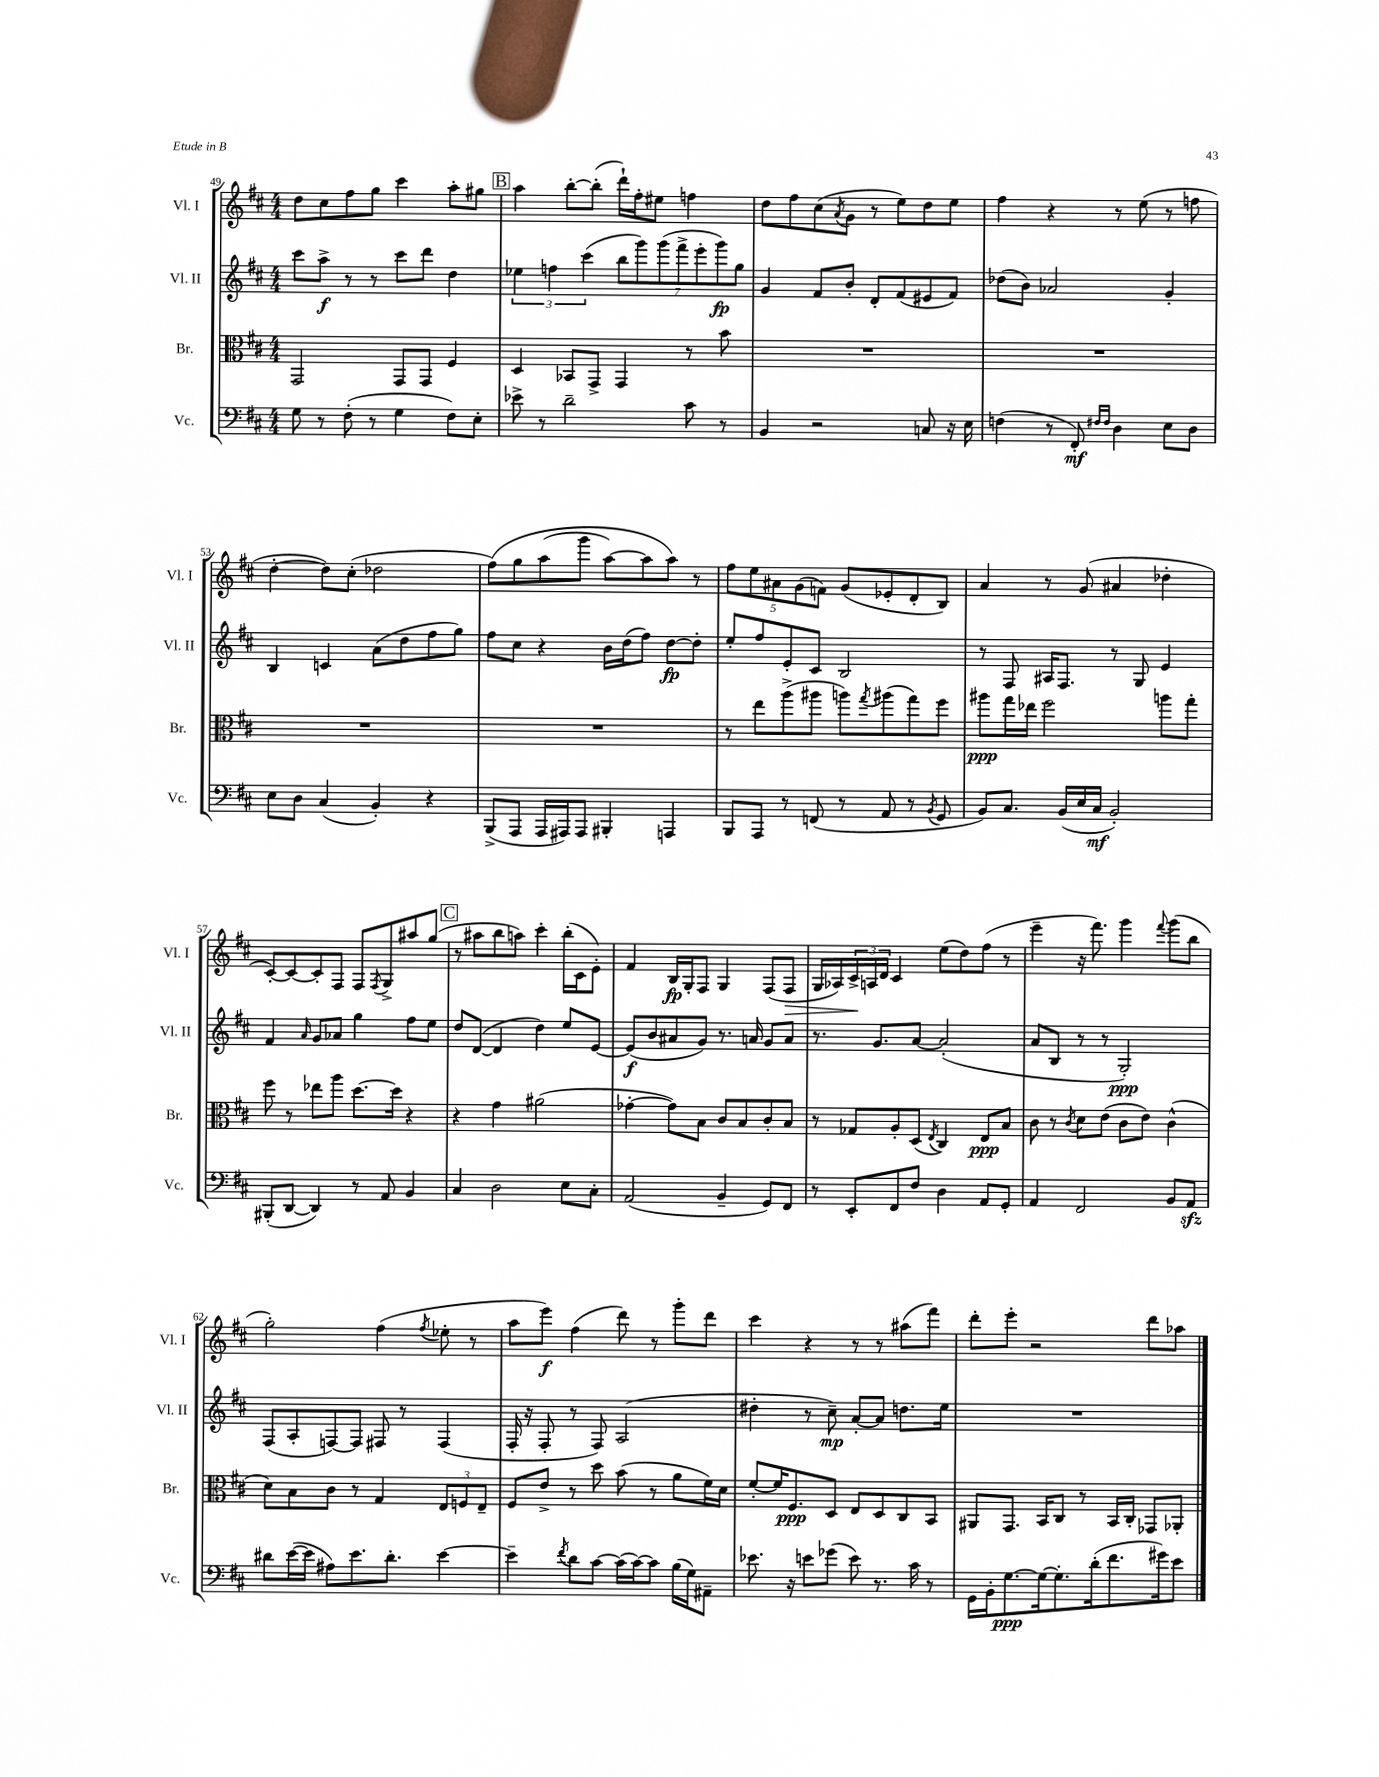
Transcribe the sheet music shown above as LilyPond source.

<<
\new StaffGroup <<
\new Staff = "s0" \with { instrumentName = "Vl. I" shortInstrumentName = "Vl. I" } {
    \clef treble \key d \major \numericTimeSignature \time 4/4
    d''8 cis''8 fis''8 g''8 cis'''4 a''8-. gis''8 |
    \mark \markup { \box "B" } a''4 b''8~-. b''8-.( d'''16-!) fis''16-. eis''8 f''4 |
    d''8 fis''8 cis''8( \acciaccatura { a'8 } g'8 r8 e''8) d''8 e''8 |
    fis''4 r4 r8 e''8( r8 f''8 |
    d''4~-. d''8) cis''8-.( des''2 |
    fis''8)\( g''8 a''8( g'''8 a''8~) a''8 a''8\) r8 |
    \tuplet 5/4 { fis''8 e''8 ais'8 g'8( f'8) } g'8( ees'8-. d'8-. b8) |
    a'4 r8 g'8( ais'4 des''4-. |
    cis'8~-.) cis'8~ cis'8-. fis8 fis8 \acciaccatura { fis8 } g8-> ais''8 g''8( |
    \mark \markup { \box "C" } r8 ais''8 b''8 a''8) cis'''4-. b''16-.( cis'16 e'8-.) |
    fis'4 b16\fp g16-. fis8 g4 fis8( fis8\> |
    g16 aes16) \tuplet 3/2 { cis'16->\! a16 d'16 } cis'4 e''8( d''8) fis''8( r8 |
    e'''4-- r16 fis'''8.) g'''4 \appoggiatura { fis'''8 } g'''8( b''8 |
    g''2-.) fis''4( \acciaccatura { fis''8 } ees''8-. r8 |
    a''8 e'''8\f) fis''4( d'''8) r8 g'''8-. d'''8 |
    cis'''4 r4 r8 r8 ais''8( fis'''8) |
    d'''8-. e'''8-. r2 d'''8 aes''8 \bar "|." |
}
\new Staff = "s1" \with { instrumentName = "Vl. II" shortInstrumentName = "Vl. II" } {
    \clef treble \key d \major \numericTimeSignature \time 4/4
    cis'''8 a''8->\f r8 r8 cis'''8 d'''8 d''4 |
    \mark \markup { \box "B" } \tuplet 3/2 { ees''4 f''4 cis'''4( } \tuplet 7/4 { b''8 g'''8) g'''8( fis'''8-> e'''8-. g'''8\fp) g''8 } |
    g'4 fis'8 b'8-. d'8-. fis'8( eis'8 fis'8) |
    des''8( b'8) aes'2 g'4-. |
    b4 c'4 a'8( d''8 fis''8 g''8) |
    fis''8 cis''8 r4 b'16 d''16( fis''8) d''8~\fp d''8-. |
    e''8-. fis''8 e'8-. cis'8 b2 |
    r8 fis8 ais16 fis8. r8 g8 e'4 |
    fis'4 \grace { a'16 } g'8 aes'8 g''4 fis''8 e''8 |
    \mark \markup { \box "C" } d''8 d'8~( d'4 d''4) e''8 e'8~ |
    e'8\f( b'8 ais'8 g'8) r8. a'16 g'8 a'8 |
    r8. g'8. a'8~ a'2-.( |
    a'8 b8 r8 r8 g2-.\ppp) |
    fis8( a8-. f8~) f8 fis8 r8 fis4( |
    fis16-. r16 fis8-. r8 fis8) a2( |
    dis''4-. r8 cis''8--\mp) a'8~-. a'8 d''8. e''16 |
    R1 \bar "|." |
}
\new Staff = "s2" \with { instrumentName = "Br." shortInstrumentName = "Br." } {
    \clef alto \key d \major \numericTimeSignature \time 4/4
    g,2 g,8 g,8 fis4 |
    \mark \markup { \box "B" } d4 bes,8 g,8-> g,4 r8 b'8 |
    R1 |
    R1 |
    R1 |
    R1 |
    r8 e''8 a''8->( ais''8 a''8) \acciaccatura { g''8 } ais''8( g''8) fis''8 |
    ais''8\ppp g''16 ees''16 fis''2 a''8 g''8-. |
    fis''8 r8 ees''8 a''8 d''8.~ d''16 r4 |
    \mark \markup { \box "C" } r4 g'4 ais'2( |
    ges'4~-. ges'8) b8 cis'8 b8 cis'8-. b8 |
    r8 ges8 a8-. d8( \acciaccatura { e8 } cis4) e8\ppp b8 |
    cis'8 r8 \acciaccatura { cis'8 } d'8 e'8( cis'8 e'8) cis'4-^( |
    d'8) b8 cis'8 r8 g4 \tuplet 3/2 { e8 f8 e8-- } |
    fis8 e'8-> r8 d''8 b'8( r8 a'8 fis'16) d'16 |
    fis'8~-. fis'16 fis8.\ppp d8 e8 d8 cis8 b,8 |
    ais,8 g,8. b,16 cis8 r8 b,16 cis16-. ges,8 aes,8-. \bar "|." |
}
\new Staff = "s3" \with { instrumentName = "Vc." shortInstrumentName = "Vc." } {
    \clef bass \key d \major \numericTimeSignature \time 4/4
    g8 r8 fis8-.( r8 g4 fis8) e8-. |
    \mark \markup { \box "B" } ees'8-> r8 d'2-- cis'8 r8 |
    b,4 r2 c8 r16 e16 |
    f4( r8 fis,8-.\mf) \grace { fis16 fis16 } d4 e8 d8 |
    e8 d8 cis4( b,4-.) r4 |
    b,,8->( a,,8 a,,16 ais,,16) ais,,8 bis,,4-. a,,4 |
    b,,8 a,,8 r8 f,8( r8 a,8 r8 \acciaccatura { b,8 } g,8 |
    b,8) cis8. b,16( e16 cis16\mf b,2-.) |
    bis,,8-.( d,8~ d,4) r8 a,8 b,4 |
    \mark \markup { \box "C" } cis4 d2 e8 cis8-. |
    a,2( b,4-- g,8) fis,8 |
    r8 e,8-. fis,8 fis8 d4 a,8 g,8-. |
    a,4 fis,2 b,8 a,8\sfz |
    dis'8 e'16~( e'16 ais8) e'8. dis'8.-. e'4~ |
    e'4-- \acciaccatura { fis'8 } d'8 cis'8~ cis'16( cis'16~) cis'8 b16( g16) ais,8-- |
    ees'8. r16 e'8 ges'8( e'8) r8. cis'16 r8 |
    g,16 b,16-. g8.~\ppp g16~ g8.-. d'16-.( fis'8. gis'16) e'8 \bar "|." |
}
>>
>>
\layout { \context { \Score currentBarNumber = #49 } }
